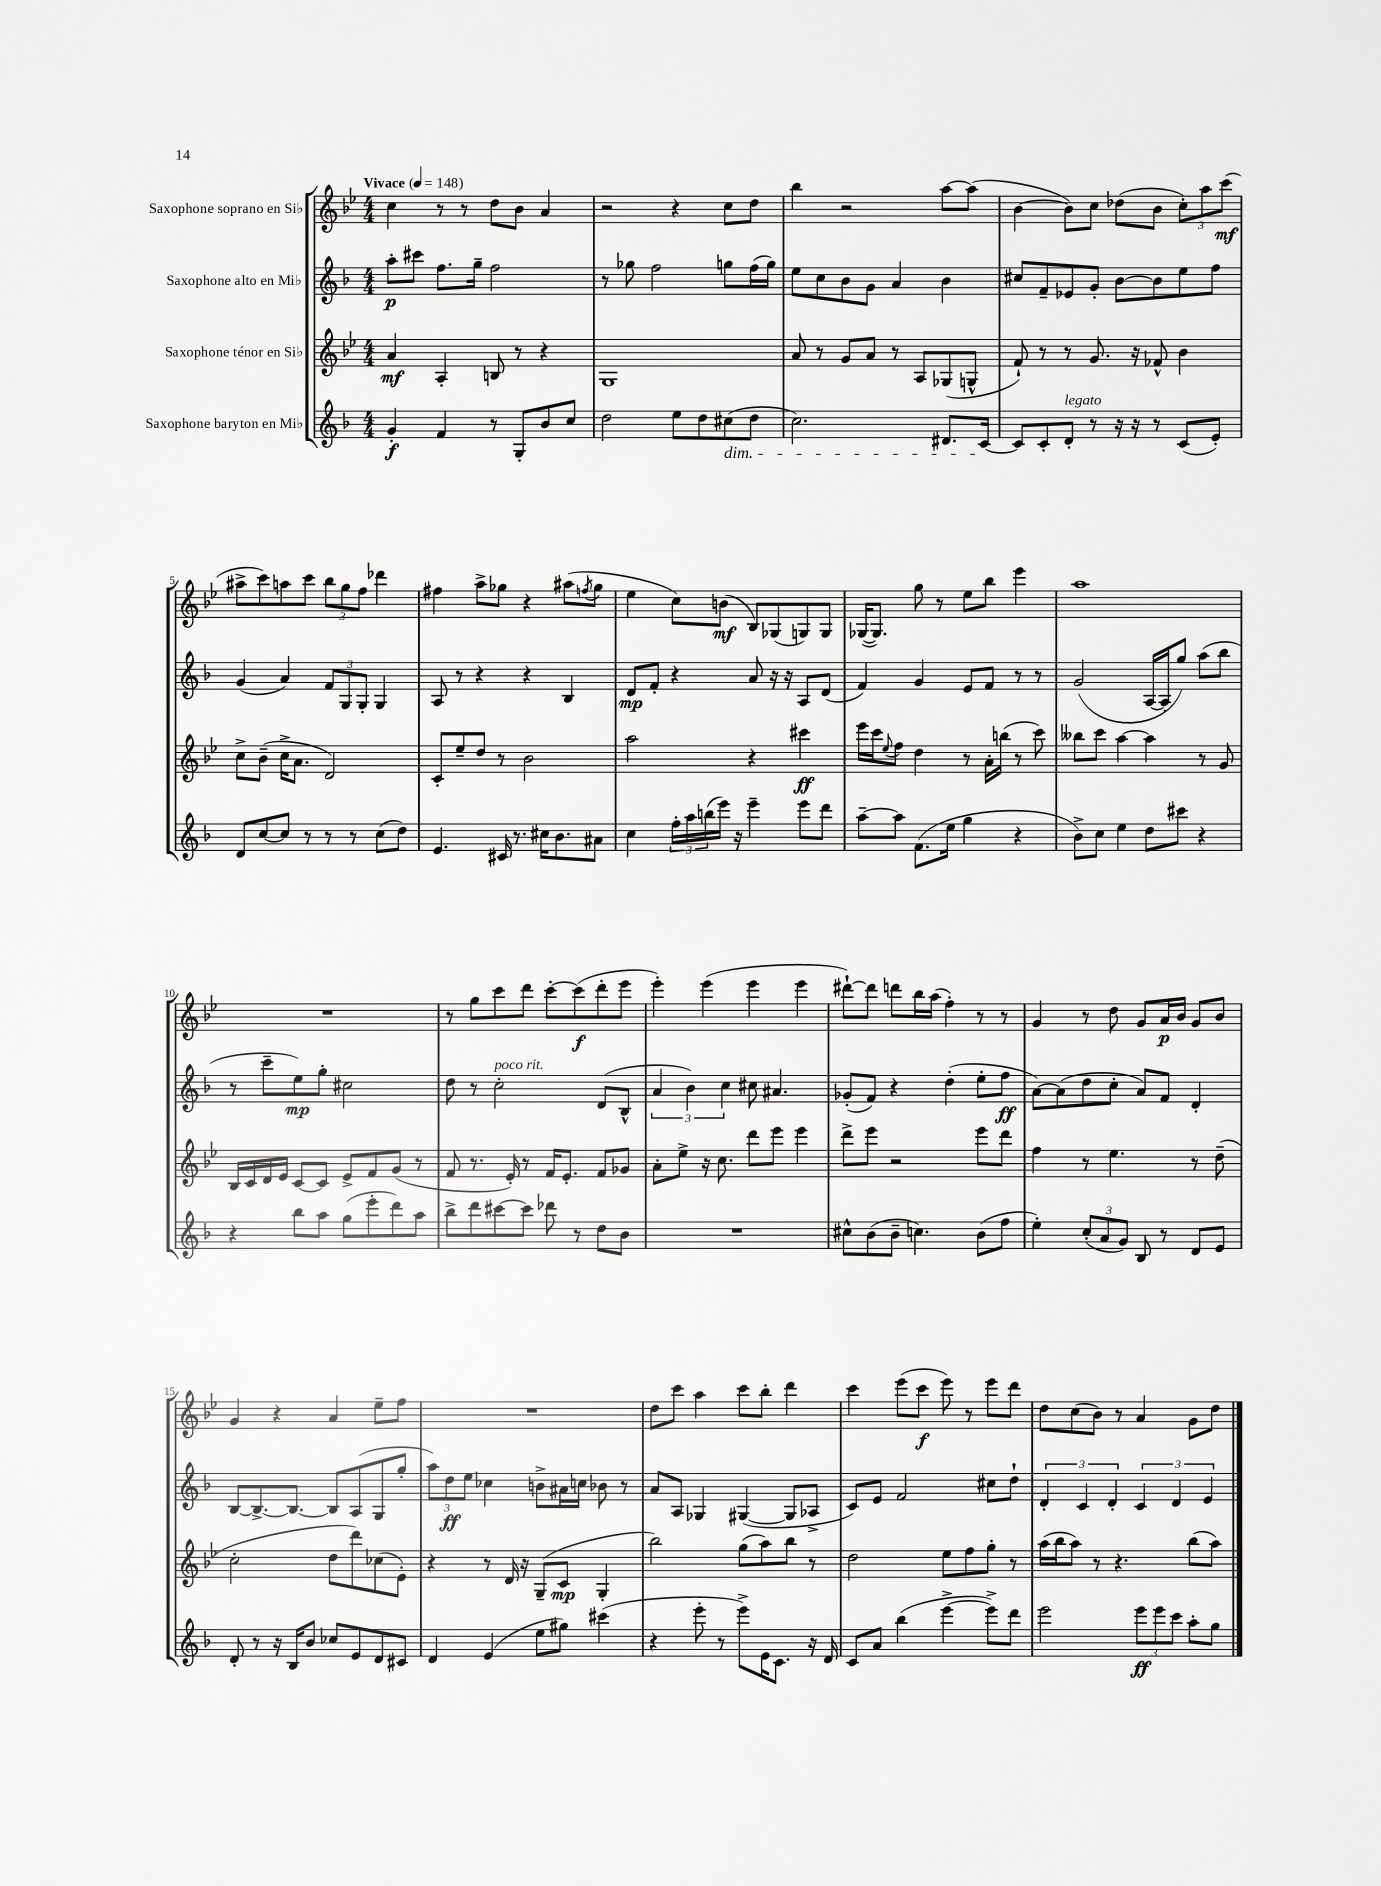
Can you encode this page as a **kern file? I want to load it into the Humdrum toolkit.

**kern	**kern	**kern	**kern
*staff4	*staff3	*staff2	*staff1
*clefG2	*clefG2	*clefG2	*clefG2
*k[b-]	*k[b-e-]	*k[b-]	*k[b-e-]
*M4/4	*M4/4	*M4/4	*M4/4
*MM148	*MM148	*MM148	*MM148
4g'	4a	8aa'	4cc
.	.	8ccc#	.
4f	4A'	8.ff	8r
.	.	.	8r
.	.	16gg~	.
8r	8B	2ff	8dd
8G'	8r	.	8b-
8b-	4r	.	4a
8cc	.	.	.
=	=	=	=
2dd	1G	8r	2r
.	.	8gg-	.
.	.	2ff	.
8ee	.	.	4r
8dd	.	.	.
(8cc#	.	8gg	8cc
8dd	.	(16ff	8dd
.	.	16gg)	.
=	=	=	=
2.cc)	8a	8ee	4bb-
.	8r	8cc	.
.	8g	8b-	2r
.	8a	8g	.
.	8r	4a	.
.	8A	.	.
8.d#	(8G-	4b-	[8aa
.	8G^^	.	(8aa]
[16c	.	.	.
=	=	=	=
8c]	8f`)	8cc#	[4b-
8c'	8r	8f~	.
8d'	8r	8e-	8b-])
8r	8.g	8g'	8cc
16r	.	[8b-	(8dd-
16r	16r	.	.
8r	8f-^^	8b-]	8b-
(8c	4b-	8ee	12cc')
.	.	.	12aa
8e')	.	8ff	.
.	.	.	(12ccc
=	=	=	=
8d	8cc^	(4g	8aa#^
[8cc	(8b-~	.	8ccc)
8cc]	16cc^	4a)	8aa
.	8.a	.	.
8r	.	.	8ccc
8r	2d)	12f	12bb-
.	.	12G	12gg
8r	.	.	.
.	.	12G'	12ff
(8cc	.	4G	4ddd-
8dd)	.	.	.
=	=	=	=
4.e	8c'	8A	4ff#
.	8ee-~	8r	.
.	8dd	4r	8aa^
16c#	8r	.	8gg-
8.r	.	.	.
.	2b-	4r	4r
16cc#	.	.	.
8.b-	.	.	.
.	.	4B-	(8aa#
.	.	.	8qff
8a#	.	.	8gg-
=	=	=	=
4cc	2aa	8d	4ee-
.	.	8f'	.
24ff'	.	4r	8cc)
24aa	.	.	.
(24bb	.	.	.
16eee)	.	.	(8b
16r	.	.	.
4eee~	4r	8a	8B-)
.	.	16r	(8G-
.	.	16r	.
8eee	4ccc#	8A	8G)
8ddd	.	(8d	8G
=	=	=	=
[8aa~	16eee-	4f)	([16G-
.	16ccc	.	8.G-])
.	8qqee-	.	.
8aa]	8ff	.	.
(8.f	4dd	4g	8gg
.	.	.	8r
16ee	.	.	.
4gg	8r	8e	8ee-
.	16a'	8f	8bb-
.	(16bb	.	.
4r	8r	8r	4eee-
.	8ccc)	8r	.
=	=	=	=
8b-^)	8bb--	(2g	1aa
8cc	8ccc	.	.
4ee	[4aa	.	.
8dd	4aa]	[16A	.
.	.	16A']	.
8ccc#	.	8gg)	.
4r	8r	(8aa	.
.	8g	8bb-	.
=	=	=	=
4r	16B-	8r	1r
.	16c	.	.
.	16d	8ccc~	.
.	16e-	.	.
8bb-	[8c	8ee)	.
8aa	8c]	8gg'	.
(8gg	8e-^	2cc#	.
8eee'	8f	.	.
8ddd)	(8g	.	.
8aa	8r	.	.
=	=	=	=
8bb-^	8f	8dd	8r
8ddd	8.r	8r	8gg
[8ccc#	.	2cc'	8ccc
.	16e-')	.	.
8ccc#]	8r	.	8ddd
8ddd-	16f	.	[8ccc'
.	8.e-'	.	.
8r	.	.	(8ccc]
8dd	8f	(8d	8ddd'
8b-	8g-	8B-^^	8eee-
=	=	=	=
1r	8a'	6a	4eee-')
.	8ee-^	.	.
.	.	6b-)	.
.	16r	.	(4eee-
.	8.cc	.	.
.	.	6cc	.
.	8ddd	8cc#	4eee-
.	8eee-	4.a#	.
.	4eee-	.	4eee-
=	=	=	=
8cc#^^	8ddd^	(8g-'	[8ddd#`)
(8b-	8eee-	8f)	8ddd#]
8b-~	2r	4r	8ddd
4.cc)	.	.	16bb-
.	.	.	(16aa
.	.	(4dd'	4ff')
(8b-	8eee-	8ee'	8r
8ff	8ddd	8ff	8r
=	=	=	=
4ee')	4ff	[8a)	4g
.	.	(8a]	.
(12cc'	8r	8dd	8r
12a	.	.	.
.	4.ee-	8cc'	8dd
12g)	.	.	.
8B-	.	8a)	8g
8r	.	8f	16a
.	.	.	16b-
8d	8r	4d'	8g
8e	(8dd~	.	8b-
=	=	=	=
8d'	2cc'	[8B-	4g
8r	.	8.B-^_	.
16r	.	.	4r
16B-	.	8.B-_	.
8b-	.	.	.
8cc-	8dd	8B-]	4a
8e	8ddd)	(8A	.
8d	(8cc-	8G	8ee-~
8c#	8e-')	8gg'	8ff
=	=	=	=
4d	4r	12aa)	1r
.	.	12dd	.
.	.	12ee	.
(4e	8r	4cc-	.
.	16d	.	.
.	16r	.	.
8ee	(8G~	8b^	.
8gg#)	8c	16a#	.
.	.	16cc	.
(4ccc#	4G'	8b-	.
.	.	8r	.
=	=	=	=
4r	2bb-)	8a	8dd
.	.	8A	8ccc
8eee'	.	4G-	4aa
8r	.	.	.
8eee^)	(8gg	([4G#	8ccc
16e	8aa)	.	8bb-'
8.c	.	.	.
.	8bb-	8G#]	4ddd
16r	8r	8A-^	.
16d	.	.	.
=	=	=	=
8c	2dd	8c)	4ccc
8a	.	8e	.
(4bb-	.	2f	(8eee-
.	.	.	8ccc
[4eee^	8ee-	.	8eee-)
.	8ff	.	8r
8eee^])	8gg'	8cc#	8eee-
8ddd	8r	8dd`	8ddd
=	=	=	=
2eee	(16aa	6d'	8dd
.	16bb-	.	.
.	8aa)	.	(8cc
.	.	6c	.
.	8r	.	8b-)
.	.	6d'	.
.	4.r	.	8r
12eee	.	6c	4a
12eee	.	.	.
12ccc	.	6d	.
8aa'	(8bb-	.	8g
.	.	6e	.
8gg	8aa)	.	8dd
==	==	==	==
*-	*-	*-	*-
